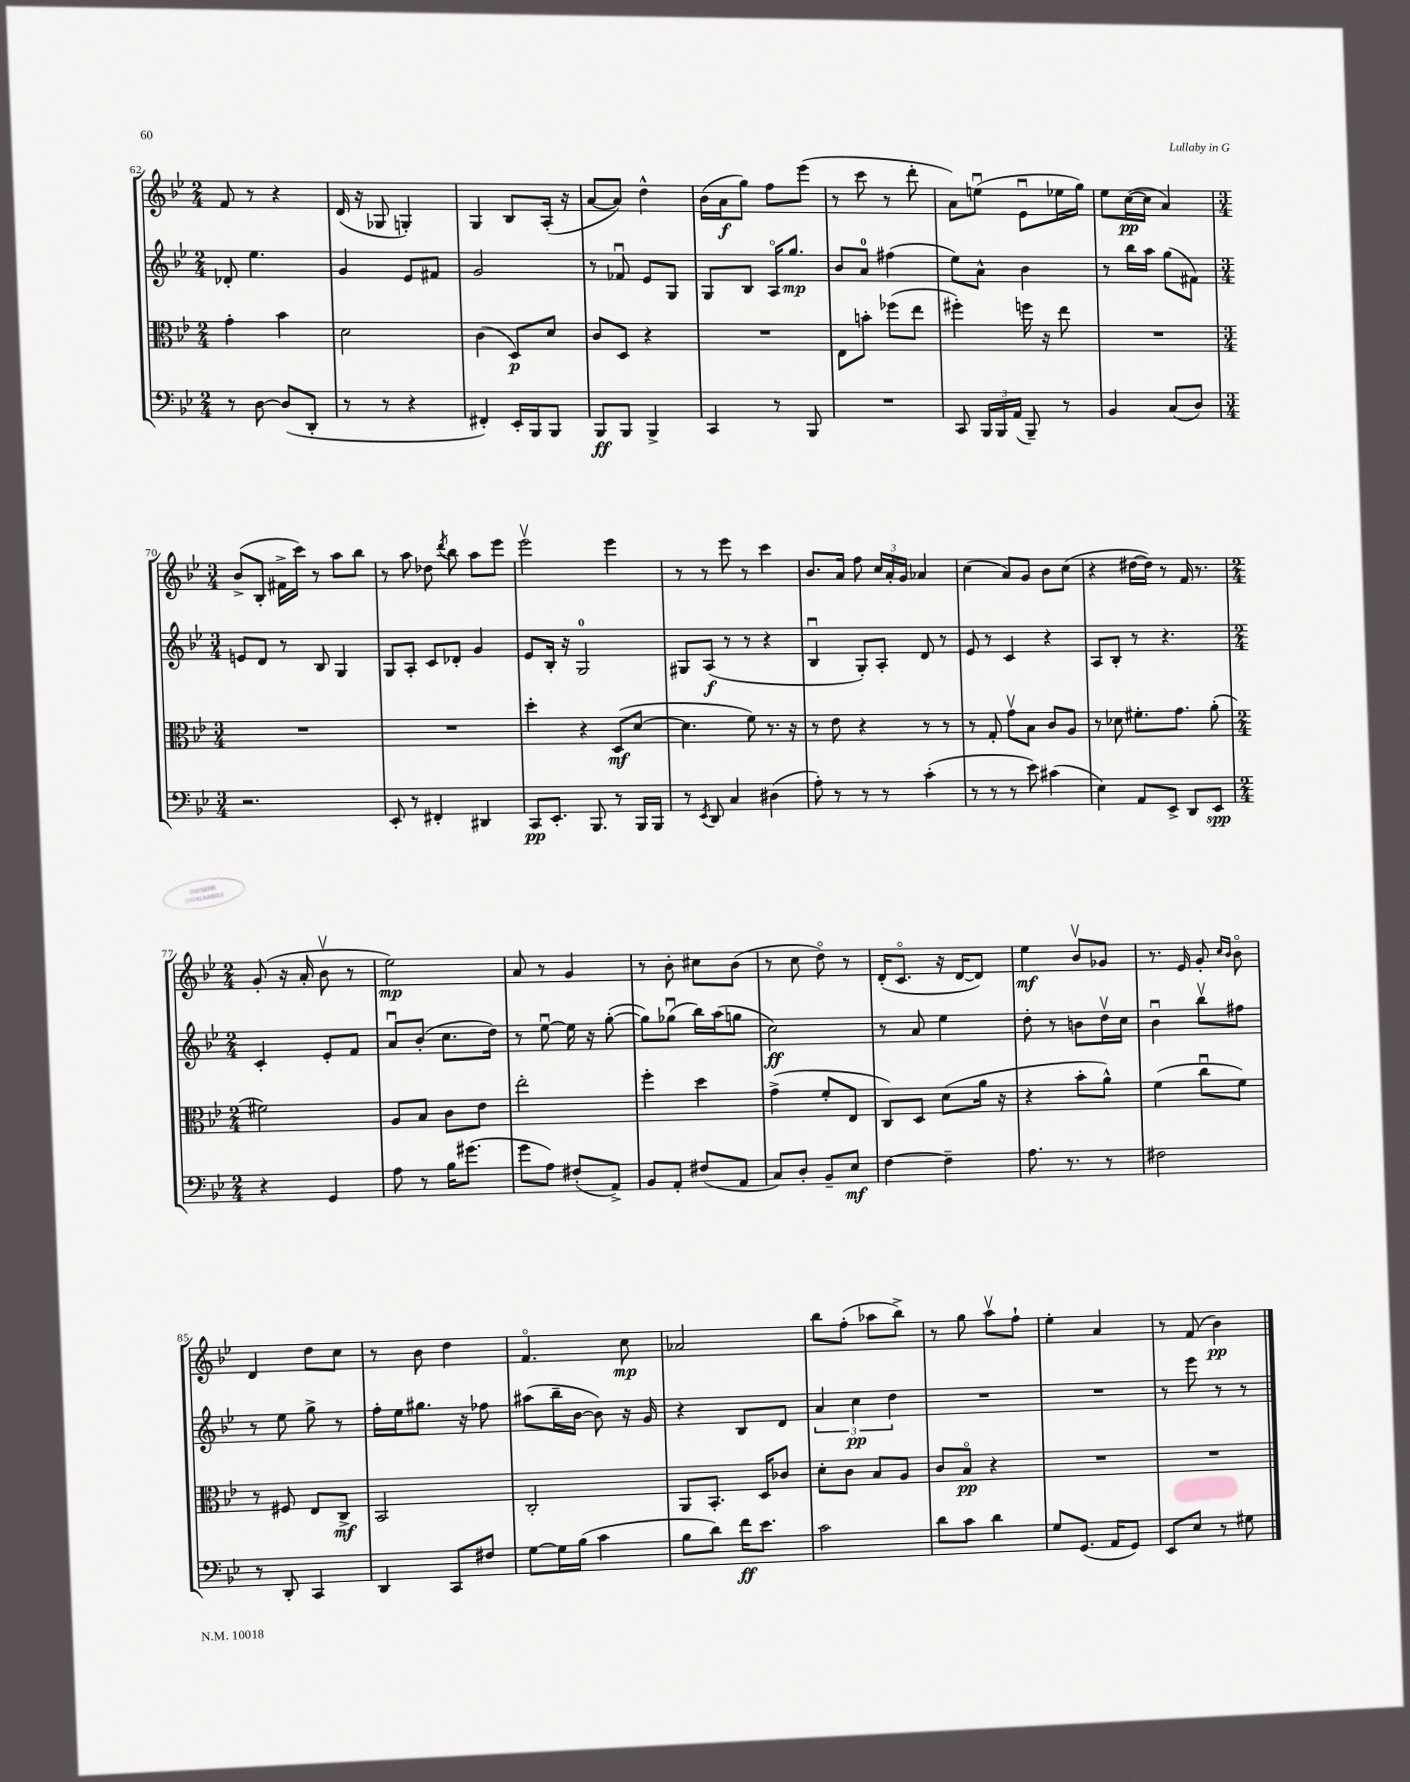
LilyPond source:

<<
\new StaffGroup <<
\new Staff = "s0" {
    \clef treble \key bes \major \numericTimeSignature \time 2/4
    \autoBeamOff f'8 r8 r4 |
    d'16( r16 ges8 g4-.) |
    g4 bes8[ a16]-.( r16 |
    a'8[~ a'8]) d''4-^ |
    bes'16[( a'16\f g''8]) f''8[ ees'''8]( |
    r8 c'''8 r8 d'''8-. |
    a'8[) e''8]\downbow( ees'8[\downbow ees''16 g''16]) |
    ees''8[ c''16~\pp( c''16] a'4) |
    \numericTimeSignature \time 3/4 bes'8[->( bes8]-. fis'16[-> c'''16]) r8 a''8[ bes''8] |
    r8 a''8 des''8 \acciaccatura { d'''8 } bes''8 a''8[ ees'''8] |
    ees'''2\upbow ees'''4 |
    r8 r8 ees'''8 r8 c'''4 |
    bes'8.[ a'16] f''8 \tuplet 3/2 { c''16[ a'16-. g'16] } aes'4 |
    c''4( a'8[) g'8] bes'8[ c''8]( |
    r4 dis''16[~ dis''16]) r8 f'16 r8. |
    \numericTimeSignature \time 2/4 g'8-.( r16 a'16-. bes'8\upbow r8 |
    ees''2\mp) |
    a'8 r8 g'4 |
    r8 bes'8-. cis''8[ bes'8]( |
    r8 c''8 d''8\flageolet) r8 |
    d'16[-.( c'8.]\flageolet r16 d'16[~ d'8]) |
    ees''4\mf bes'8[\upbow ges'8] |
    r8. ees'16 g'8-. \grace { c''16[ bes'16] } bes'8\flageolet |
    d'4 d''8[ c''8] |
    r8 bes'8 d''4 |
    f'4.\flageolet c''8\mp |
    aes'2 |
    bes''8[ f''8]-.( aes''8[ bes''8]->) |
    r8 g''8 a''8[\upbow f''8]-! |
    ees''4-. a'4 |
    r8 f'8( bes'4\pp) \bar "|." |
}
\new Staff = "s1" {
    \clef treble \key bes \major \numericTimeSignature \time 2/4
    \autoBeamOff des'8-. ees''4. |
    g'4 ees'8[ fis'8] |
    g'2 |
    r8 fes'8\downbow ees'8[ g8] |
    g8[ bes8] a16[\flageolet g''8.]\mp |
    bes'8[ a'8]-0 fis''4( |
    ees''8[) a'8]-^ bes'4 |
    r8 bes''16[ a''16] g''8[( fis'8]) |
    \numericTimeSignature \time 3/4 e'8[ d'8] r8 bes8 g4 |
    g8[ a8]-. c'8[ des'8]-. g'4 |
    ees'8[ bes16]-. r16 g2-0 |
    gis8[ a8]\f( r8 r8 r4 |
    bes4\downbow g8[-.) a8]-. d'8 r8 |
    ees'8 r8 c'4 r4 |
    a8[ bes8]-. r8 r4. |
    \numericTimeSignature \time 2/4 c'4-. ees'8[-. f'8] |
    a'8[\downbow bes'8]-.( c''8.[ d''16]) |
    r8 ees''8~\downbow ees''16 r16 g''8~-.( |
    g''8[) ges''8]\downbow( bes''16[) a''16( g''8] |
    c''2\ff) |
    r8 a'8 ees''4 |
    d''8-. r8 b'8[ d''16\upbow c''16] |
    bes'4\downbow bes''8[\upbow fis''8] |
    r8 ees''8 g''8-> r8 |
    f''16[-. ees''16 gis''8.] r16 fes''8 |
    ais''8[( bes''16-- bes'16]~ bes'8) r16 g'16 |
    r4 bes8[ d'8] |
    \tuplet 3/2 { a'4 c''4\pp d''4 } |
    R2 |
    R2 |
    r8 ees'''8 r8 r8 \bar "|." |
}
\new Staff = "s2" {
    \clef alto \key bes \major \numericTimeSignature \time 2/4
    \autoBeamOff g'4-. bes'4 |
    d'2 |
    c'4( d8[\p) d'8] |
    c'8[ d8] r4 |
    R2 |
    ees8[ b'8]-. fes''8[( ees''8] |
    fis''4-.) f''16 r16 ees''8 |
    R2 |
    \numericTimeSignature \time 3/4 R2. |
    R2. |
    d''4-. r4 d8[\mf( d'8]~ |
    d'4. f'8) r8. r16 |
    r8 ees'8 r4 r8 r8 |
    r8 g8-. g'8[\upbow bes8] c'8[ a8] |
    r8 des'8 fis'8.[-. g'8.] a'8-.( |
    \numericTimeSignature \time 2/4 fis'2) |
    a8[ bes8] c'8[ ees'8] |
    ees''2-. |
    f''4-. d''4 |
    g'4->( f'8[-. ees8] |
    c8[) d8] d'8[( a'16] r16 |
    r4 bes'8[-. a'8]-^) |
    f'4( c''8[\downbow f'8]) |
    r8 fis8 ees8[ c8]->\mf |
    bes,2 |
    c2-. |
    a,8[ bes,8.]-. d16[ ces'8] |
    d'8[-. c'8] bes8[ a8] |
    c'8[ bes8]\flageolet\pp r4 |
    R2 |
    R2 \bar "|." |
}
\new Staff = "s3" {
    \clef bass \key bes \major \numericTimeSignature \time 2/4
    \autoBeamOff r8 d8~ d8[( d,8]-. |
    r8 r8 r4 |
    fis,4-.) ees,16[-. bes,,16 bes,,8] |
    bes,,8[\ff bes,,8] bes,,4-> |
    c,4 r8 bes,,8 |
    R2 |
    c,8 \tuplet 3/2 { bes,,16[ bes,,16 a,16]( } bes,,8--) r8 |
    bes,4 c8[( d8]) |
    \numericTimeSignature \time 3/4 r2. |
    ees,8-. r8 fis,4-. dis,4 |
    c,8[\pp ees,8.]-. bes,,8. r8 bes,,16[ bes,,16] |
    r8 \acciaccatura { ees,8 } d,8 c4 dis4( |
    a8-.) r8 r8 r8 c'4-.( |
    r8 r8 r8 ees'8) cis'4( |
    ees4) a,8[ ees,8]-> d,8[ ees,8]\spp |
    \numericTimeSignature \time 2/4 r4 g,4 |
    a8 r8 bes16[ gis'8.]( |
    g'8[ a8]) fis8[-.( a,8]->) |
    bes,8[ a,8]-. fis8[( a,8] |
    c8[) d8]-. bes,8[-- ees8]\mf |
    f4~ f4-- |
    a8. r8. r8 |
    fis2 |
    r8 d,8-. c,4 |
    d,4 c,8[ fis8] |
    g8[~ g16 bes16]( c'4 |
    bes8[ d'8]) f'16[\ff ees'8.] |
    c'2 |
    d'8[ c'8] d'4 |
    g8[ g,8.]( a,16[ g,8]) |
    ees,8[ ees8] r8 gis8 \bar "|." |
}
>>
>>
\layout { \context { \Score currentBarNumber = #62 } }
